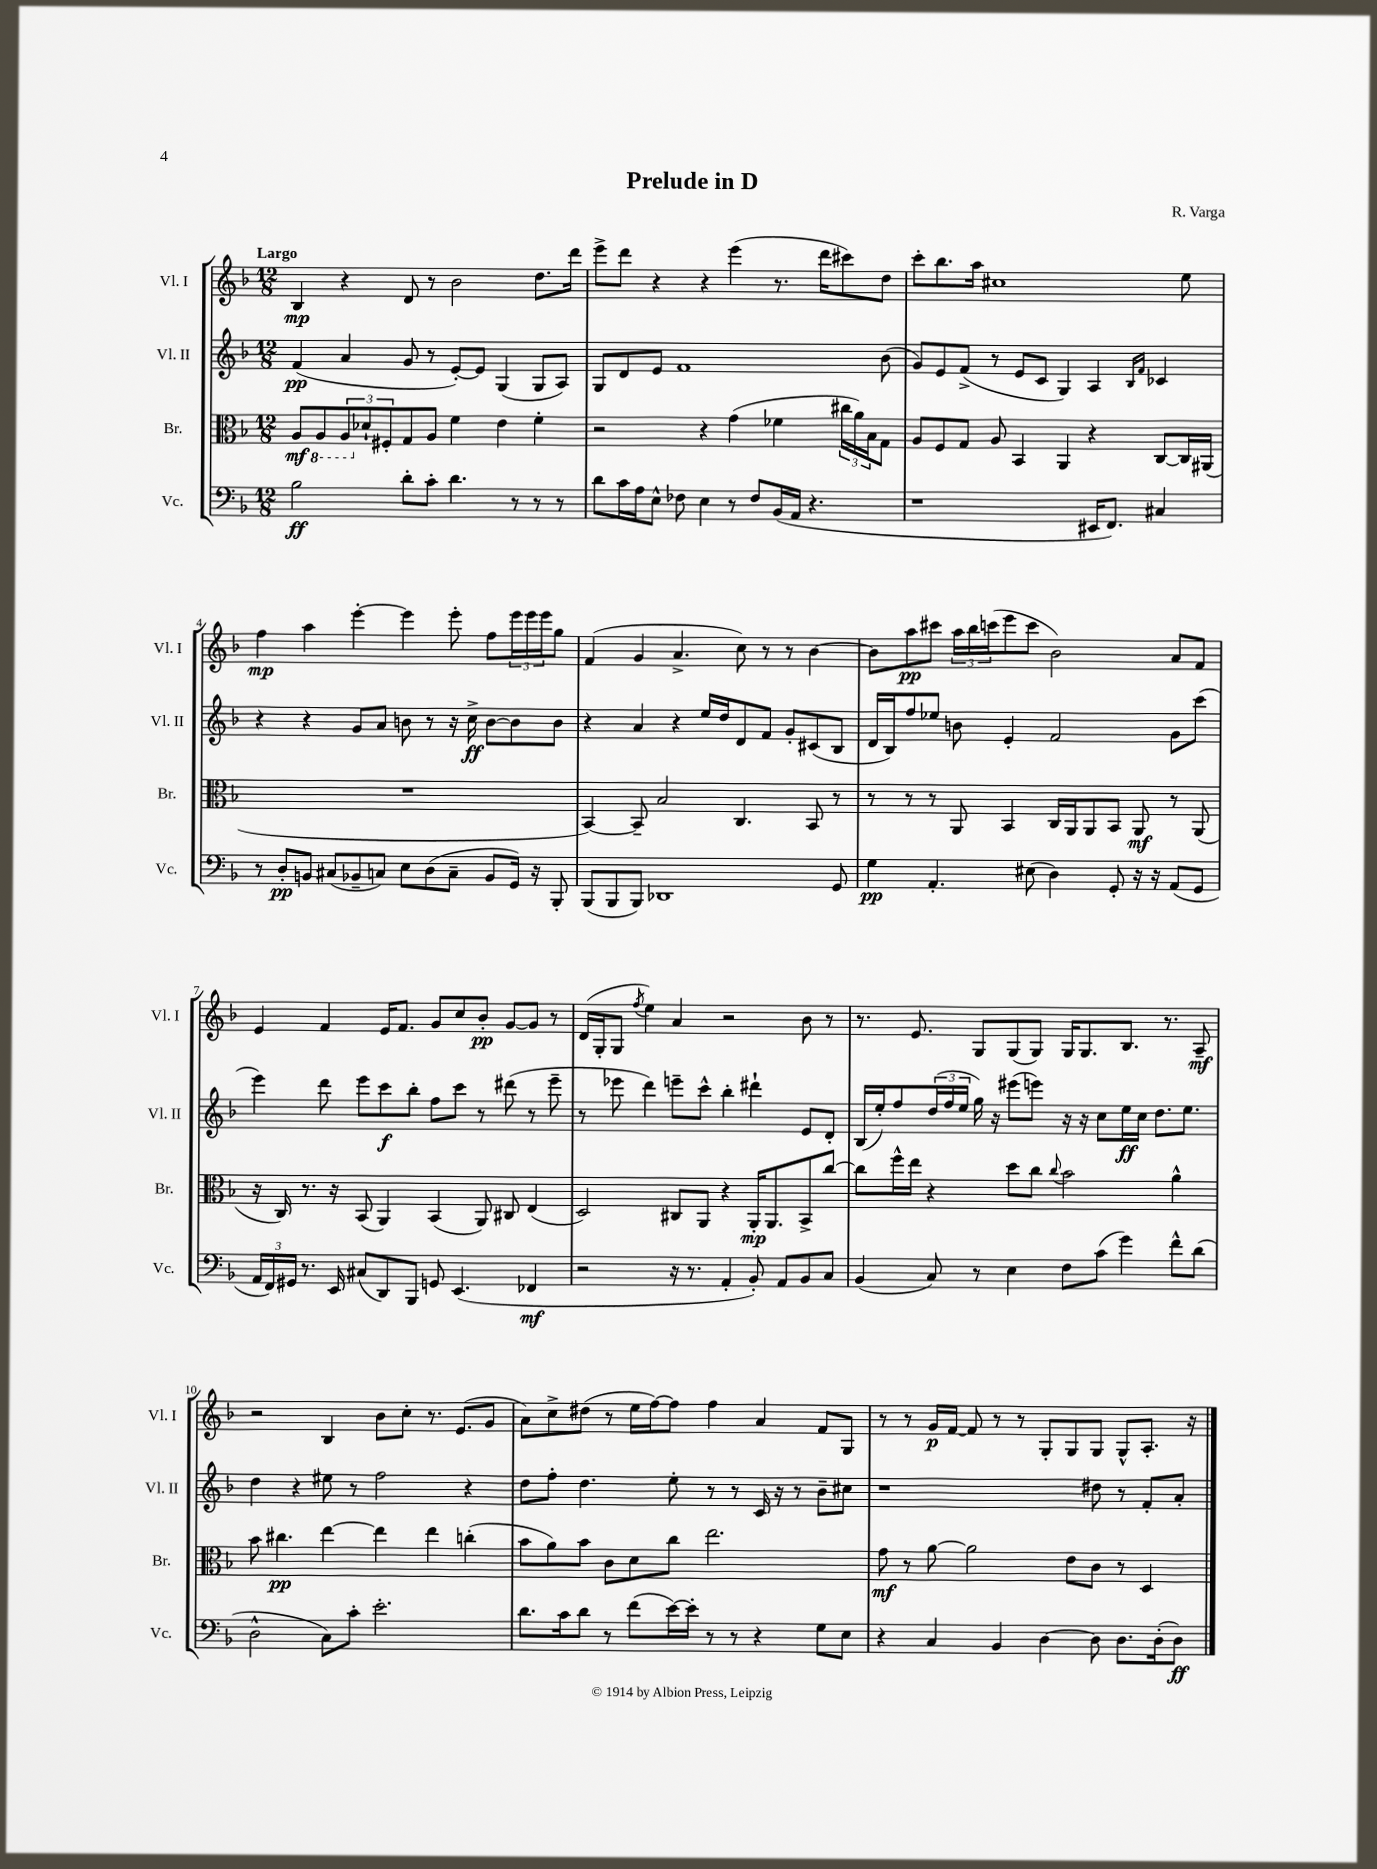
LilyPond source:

\header { title = "Prelude in D" composer = "R. Varga" }
<<
\new StaffGroup <<
\new Staff = "s0" \with { instrumentName = "Vl. I" shortInstrumentName = "Vl. I" } {
    \clef treble \key f \major \numericTimeSignature \time 12/8 \tempo "Largo"
    bes4\mp r4 d'8 r8 bes'2 d''8. d'''16 |
    e'''8-> d'''8 r4 r4 e'''4( r8. d'''16 cis'''8) d''8 |
    c'''8-. bes''8. a''16 cis''1 e''8 |
    f''4\mp a''4 e'''4~-. e'''4 e'''8-. f''8 \tuplet 3/2 { e'''16 e'''16 e'''16 } g''8 |
    f'4( g'4 a'4.-> c''8) r8 r8 bes'4~ |
    bes'8 a''8\pp cis'''8 \tuplet 3/2 { a''16 bes''16 c'''16( } e'''8 c'''8 bes'2) a'8 f'8 |
    e'4 f'4 e'16 f'8. g'8 c''8 bes'8-.\pp g'8~ g'8 r8 |
    d'16( g16-. g8 \acciaccatura { f''8 } e''4) a'4 r2 bes'8 r8 |
    r8. e'8. g8 g8( g8) g16 g8. bes8. r8. a8--\mf |
    r2 bes4 bes'8 c''8-. r8. e'8.( g'8 |
    a'8) c''8-> dis''8( r8 e''16 f''16~) f''8 f''4 a'4 f'8 g8 |
    r8 r8 g'16\p f'16~ f'8 r8 r8 g8-. g8 g8 g8-^ a8.-. r16 \bar "|." |
}
\new Staff = "s1" \with { instrumentName = "Vl. II" shortInstrumentName = "Vl. II" } {
    \clef treble \key f \major \numericTimeSignature \time 12/8
    f'4\pp( a'4 g'8 r8 e'8~-.) e'8 g4( g8 a8) |
    g8 d'8 e'8 f'1 bes'8( |
    g'8) e'8 f'8->( r8 e'8 c'8 g4) a4 \grace { bes16 f'16 } ces'4 |
    r4 r4 g'8 a'8 b'8 r8 r16 c''16->\ff b'8~ b'8 b'8 |
    r4 a'4 r4 e''16 d''16 d'8 f'8 g'8-. cis'8( bes8 |
    d'16 bes16) f''8 ees''8 b'8 e'4-. f'2 g'8 c'''8( |
    e'''4) d'''8 e'''8 c'''8\f bes''8-. f''8 c'''8 r8 dis'''8( r8 e'''8-- |
    r8 ees'''8 d'''4) e'''8-- c'''8-^ bes''4-. dis'''4-! e'8 d'8-. |
    bes16( e''16-.) f''8 \tuplet 3/2 { d''16( f''16 e''16 } g''16) r16 eis'''8( e'''8) r16 r16 c''8 e''16\ff c''16 d''8. e''8. |
    d''4 r4 eis''8 r8 f''2 r4 |
    d''8 f''8-. d''4. e''8-. r8 r8 c'16 r16 r8 bes'8-- cis''8 |
    r1 dis''8 r8 f'8-. a'8-. \bar "|." |
}
\new Staff = "s2" \with { instrumentName = "Br." shortInstrumentName = "Br." } {
    \clef alto \key f \major \numericTimeSignature \time 12/8
    a8\mf \ottava #-1 a,8 \tuplet 3/2 { a,8 \ottava #0 des'8-! fis8-. } g8 a8 f'4 e'4 f'4-. |
    r2 r4 g'4( fes'4 \tuplet 3/2 { cis''16 a'16) bes16 } g8 |
    a8 f8 g8 a8 bes,4 a,4 r4 c8~ c16 ais,16( |
    R1. |
    bes,4~) bes,8-- bes2 c4. bes,8 r8 |
    r8 r8 r8 a,8 bes,4 c16 a,16 a,8 bes,8 a,8\mf r8 a,8( |
    r16 c16) r8. r16 bes,8( a,4) bes,4( a,8) cis8 e4( |
    d2) cis8 a,8 r4 a,16-.\mp a,8. bes,8-> c''8~ |
    c''8 f''16-^ e''16 r4 d''8 c''8 \appoggiatura { c''8 } bes'2 a'4-^ |
    bes'8 cis''4.\pp e''4~ e''4 e''4 c''4-.( |
    bes'8 a'8) bes'8 c'8 d'8 c''8 e''2. |
    g'8\mf r8 a'8~ a'2 e'8 c'8 r8 d4 \bar "|." |
}
\new Staff = "s3" \with { instrumentName = "Vc." shortInstrumentName = "Vc." } {
    \clef bass \key f \major \numericTimeSignature \time 12/8
    bes2\ff d'8-. c'8-. d'4. r8 r8 r8 |
    d'8 c'16 a16 e8-^ fes8 e4 r8 fes8 bes,16( a,16 r4. |
    r1 eis,16 f,8.) cis4 |
    r8 d8-.\pp b,8 cis8( bes,8-- c8) e8 d8( c8-- bes,8 g,16) r16 bes,,8-. |
    bes,,8( bes,,8 bes,,8) des,1 g,8 |
    g4\pp a,4.-. eis8( d4) g,8-. r16 r16 a,8( g,8 |
    \tuplet 3/2 { a,16 f,16) gis,16 } r8. e,16 cis8( d,8) bes,,8 g,8 e,4.( fes,4\mf |
    r2 r16 r8. a,4-. bes,8-.) a,8 bes,8 c8 |
    bes,4( c8) r8 e4 f8 c'8( g'4) f'8-^ d'8( |
    d2-^ c8) c'8-. e'2.-. |
    d'8. c'16 d'8 r8 f'8( e'16~) e'16-. r8 r8 r4 g8 e8 |
    r4 c4 bes,4 d4~ d8 d8. d16-.( d8\ff) \bar "|." |
}
>>
>>
